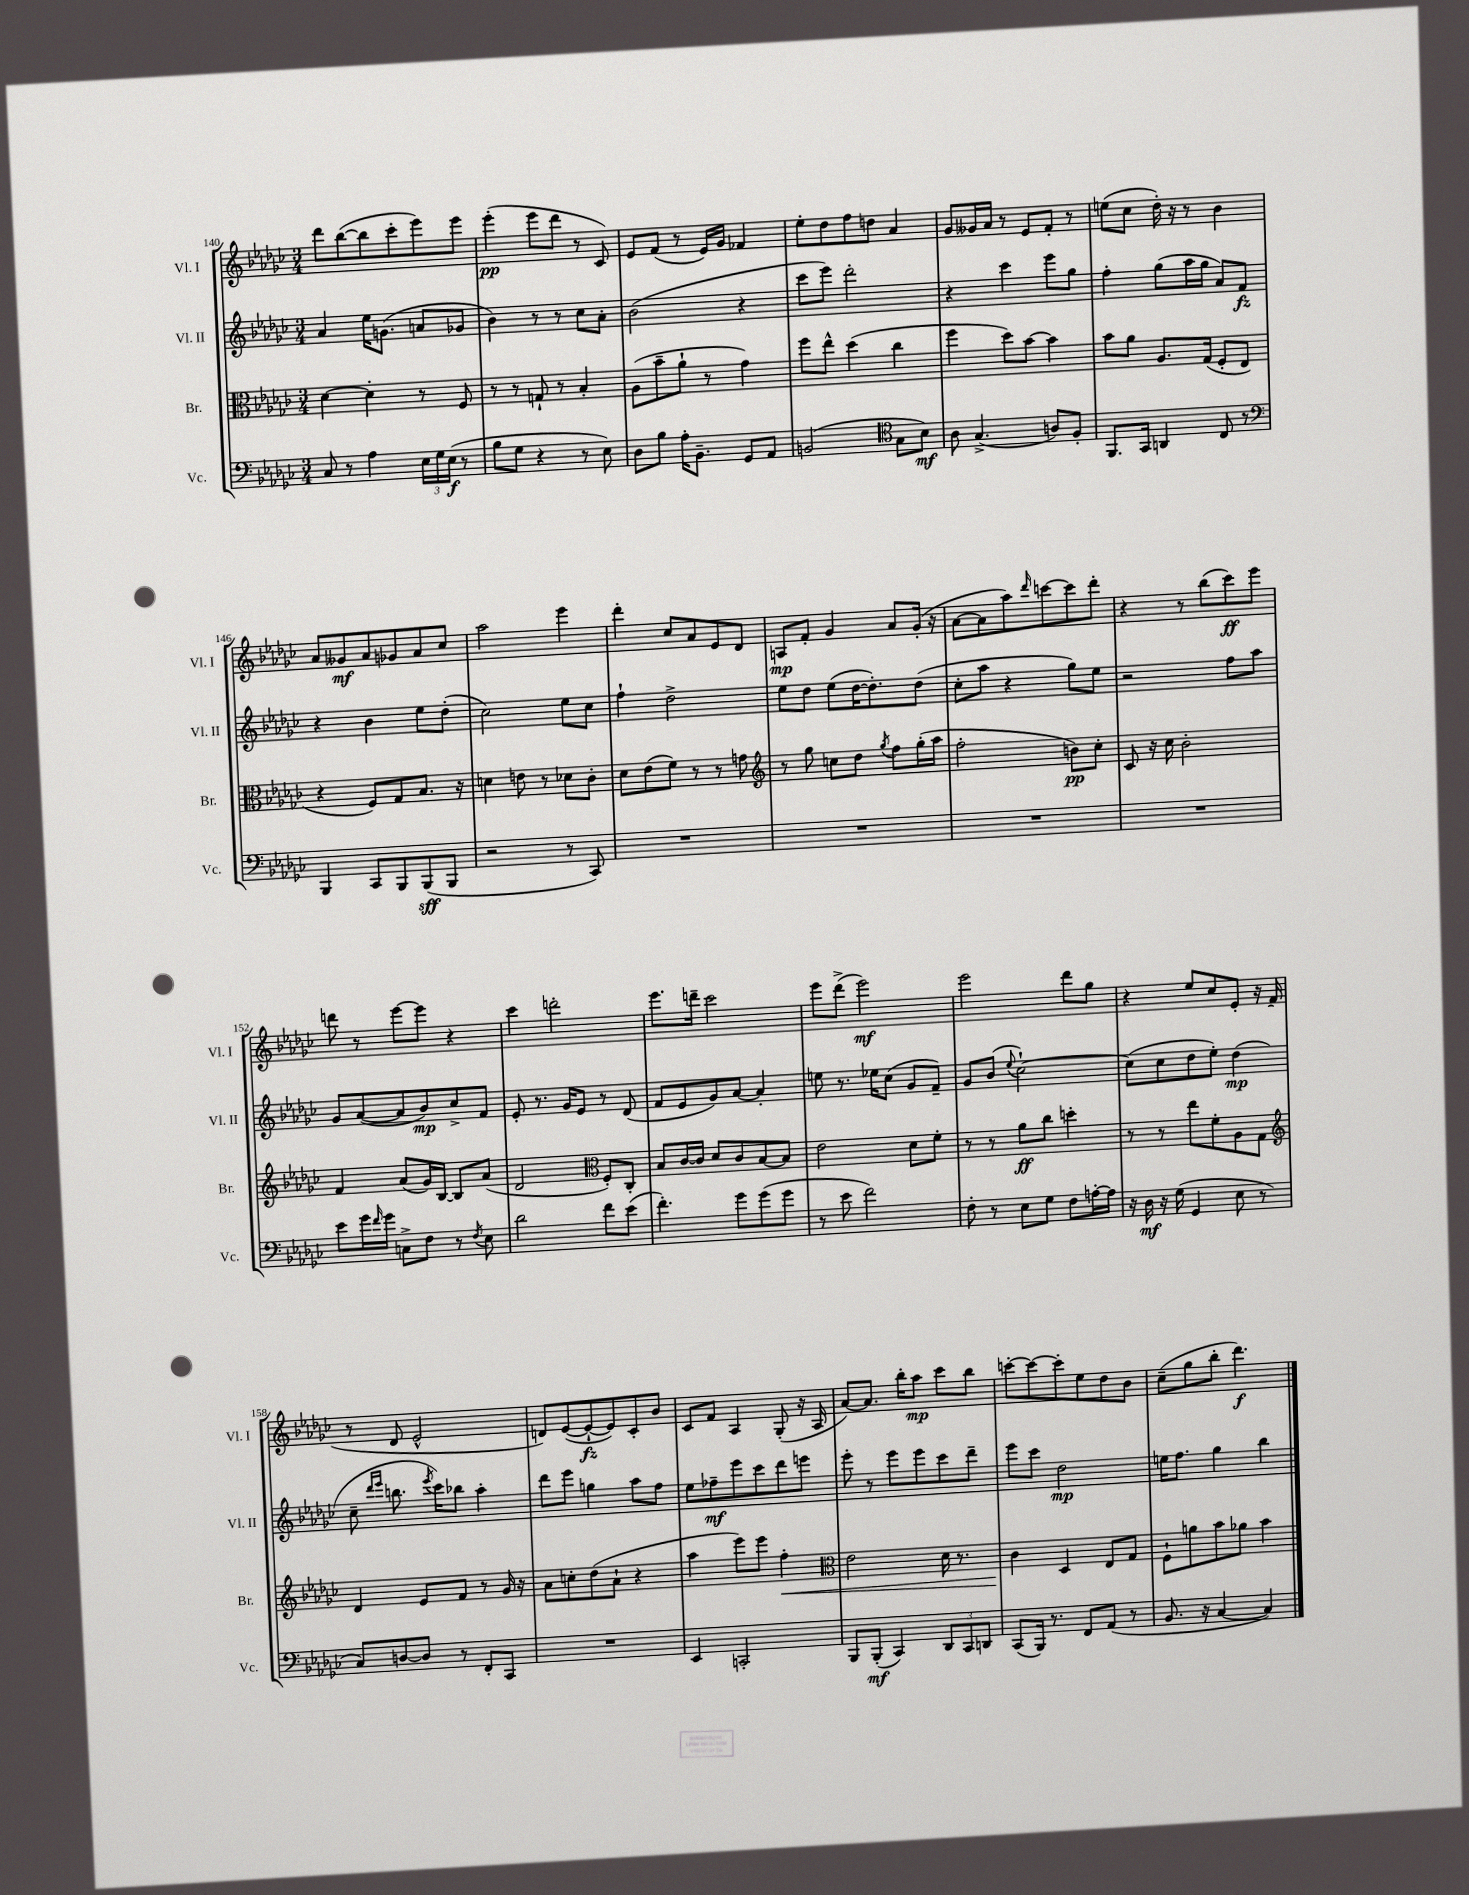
<<
\new StaffGroup <<
\new Staff = "s0" \with { instrumentName = "Vl. I" shortInstrumentName = "Vl. I" } {
    \clef treble \key ges \major \numericTimeSignature \time 3/4
    des'''8 bes''8~( bes''8 ces'''8-. ees'''8) ees'''8 |
    ees'''4-.\pp( ees'''8 des'''8 r8 ces'8) |
    ees'8 f'8( r8 ees'16) ges'16 fes'4 |
    ees''8-. des''8 f''8 d''8 aes'4 |
    ges'8 geses'16 aes'16 r8 ees'8 f'8-. r8 |
    e''8( ces''8 des''16-.) r16 r8 bes'4 |
    aes'8 geses'8\mf aes'8 ges'8 aes'8 ces''8 |
    aes''2 ees'''4 |
    des'''4-. ces''8 aes'8 ees'8 des'8 |
    a8\mp f'8-. ges'4 aes'8 ges'16-.( r16 |
    aes'8~ aes'8 aes''8) \grace { des'''16 } c'''8~ c'''8 des'''8-. |
    r4 r8 bes''8( ces'''8\ff) ees'''8 |
    d'''8 r8 ees'''8~ ees'''8 r4 |
    ces'''4 d'''2-. |
    ees'''8. d'''16-- ces'''2 |
    ees'''8 des'''8->( ees'''2\mf) |
    ees'''2 des'''8 ges''8 |
    r4 ees''8 ces''8 ees'8-. r16 f'16( |
    r8 des'8 ees'2-^ |
    d'8) ees'8~( ees'8~-!\fz ees'8) ces'8-. bes'8 |
    ces'8 f'8 aes4 ges8-.( r16 aes16 |
    aes'8~) aes'8. bes''16-. aes''8\mp ces'''8 bes''8 |
    c'''8~-. c'''8~ c'''8-. ees''8 des''8 bes'8 |
    ces''8--( ges''8 bes''8-. des'''4.\f) \bar "|." |
}
\new Staff = "s1" \with { instrumentName = "Vl. II" shortInstrumentName = "Vl. II" } {
    \clef treble \key ges \major \numericTimeSignature \time 3/4
    aes'4 ees''16 g'8.( a'8 ges'8 |
    bes'4) r8 r8 ces''8 aes'8-. |
    bes'2( r4 |
    ces'''8 ees'''8) des'''2-. |
    r4 ces'''4 ees'''8 ges''8 |
    f''4-. ges''8( aes''16 ges''16 aes'8) f'8\fz |
    r4 bes'4 ees''8 des''8-.( |
    ces''2) ees''8 ces''8 |
    f''4-! des''2-> |
    ees''8 des''8 ees''8( des''16~ des''8.-.) des''8( |
    ces''8-. aes''8 r4 ges''8) ees''8 |
    r2 f''8 aes''8 |
    ges'8 aes'8~( aes'8 bes'8\mp) ces''8-> f'8 |
    ees'8-. r8. ges'16 ees'8 r8 des'8( |
    f'8 ees'8 ges'8) aes'8~ aes'4-. |
    e''8 r8. ees''16 ces''8( ges'8 f'8--) |
    ges'8 bes'8( \appoggiatura { ees''8 } ces''2~-!) |
    ces''8( ces''8 des''8 ees''8-.) des''4\mp( |
    ces''8-- \grace { des'''16 ees'''16 } b''8. \acciaccatura { ees'''8 } ces'''16) bes''8 aes''4-. |
    des'''8 ees'''8 g''4 aes''8 f''8 |
    ees''8 fes''8--\mf ees'''8 ces'''8 des'''8 e'''8 |
    ees'''8-. r8 ees'''8 ees'''8 ces'''8 des'''8-- |
    ees'''8 ces'''8 des''2\mp |
    e''16 f''8. ges''4 bes''4 \bar "|." |
}
\new Staff = "s2" \with { instrumentName = "Br." shortInstrumentName = "Br." } {
    \clef alto \key ges \major \numericTimeSignature \time 3/4
    des'4~ des'4-. r8 f8 |
    r8 r8 g8-! r8 bes4-. |
    aes8( bes'8-- aes'8-! r8 ges'4) |
    f''8 ees''8-^ des''4( ces''4 |
    f''4 des''8) bes'8~ bes'4 |
    bes'8 aes'8 aes8. ges16( f8-. ees8 |
    r4 f8) ges8 bes8. r16 |
    d'4 e'8 r8 des'8 ces'8-. |
    des'8 ees'8( f'8) r8 r8 g'8 |
    \clef treble r8 ges''8 c''8 des''8 \acciaccatura { ges''8 } f''8 ges''16-.( aes''16 |
    f''2-. b'8\pp) ces''8-. |
    ces'8 r16 ces''16 bes'2-. |
    f'4 aes'8( ges'16) bes16~ bes8 aes'8( |
    des'2 \clef alto f8-.) ces8-. |
    bes8 ces'16~ ces'16 des'8 ces'8 bes8~ bes8 |
    ees'2 des'8 f'8-. |
    r8 r8 aes'8\ff ces''8 d''4-. |
    r8 r8 ees''8 f'8-. aes8 ges8 |
    \clef treble des'4 ees'8 f'8 r8 ges'16 r16 |
    aes'8 c''8-. des''8( aes'8-! r4 |
    aes''4 ees'''8) ees'''8 f''4-.\< |
    \clef alto ees'2 des'16 r8. |
    ces'4\! des4 ees8 ges8 |
    f8-! a'8 bes'8 aes'8 bes'4 \bar "|." |
}
\new Staff = "s3" \with { instrumentName = "Vc." shortInstrumentName = "Vc." } {
    \clef bass \key ges \major \numericTimeSignature \time 3/4
    ces8 r8 aes4 \tuplet 3/2 { ees16 ges16 ees16\f( } r8 |
    bes8 ges8 r4 r8 ees8) |
    des8 bes8 aes16-. bes,8.-- ges,8 aes,8 |
    b,2( \clef tenor ges8 bes8\mf) |
    aes8 ges4.->( a8) f8-. |
    f,8. ges,16 a,4 ces8 r8 |
    \clef bass bes,,4 ces,8 bes,,8 bes,,8\sff( bes,,8 |
    r2 r8 ces,8) |
    R2. |
    R2. |
    R2. |
    R2. |
    ees'8 ges'16 \grace { f'16 } ges'16 c8-> f8 r8 \acciaccatura { f8 } ees8 |
    des'2 f'8 ees'8( |
    f'4.-.) ges'8 ges'8( ges'8 |
    r8 ees'8 f'2) |
    f8-. r8 ees8 ges8 f8 a16~-. a16 |
    r16 des16\mf r16 ges16( ges,4 ees8 r8 |
    ces8) d8~ d8 r8 f,8-. ces,8 |
    R2. |
    ees,4 c,2-. |
    bes,,8 bes,,8-.\mf( ces,4) \tuplet 3/2 { des,8 ces,8 d,8 } |
    ces,8( bes,,16) r8. f,8 aes,8( r8 |
    bes,8. r16 ces4~ ces4) \bar "|." |
}
>>
>>
\layout { \context { \Score currentBarNumber = #140 } }
